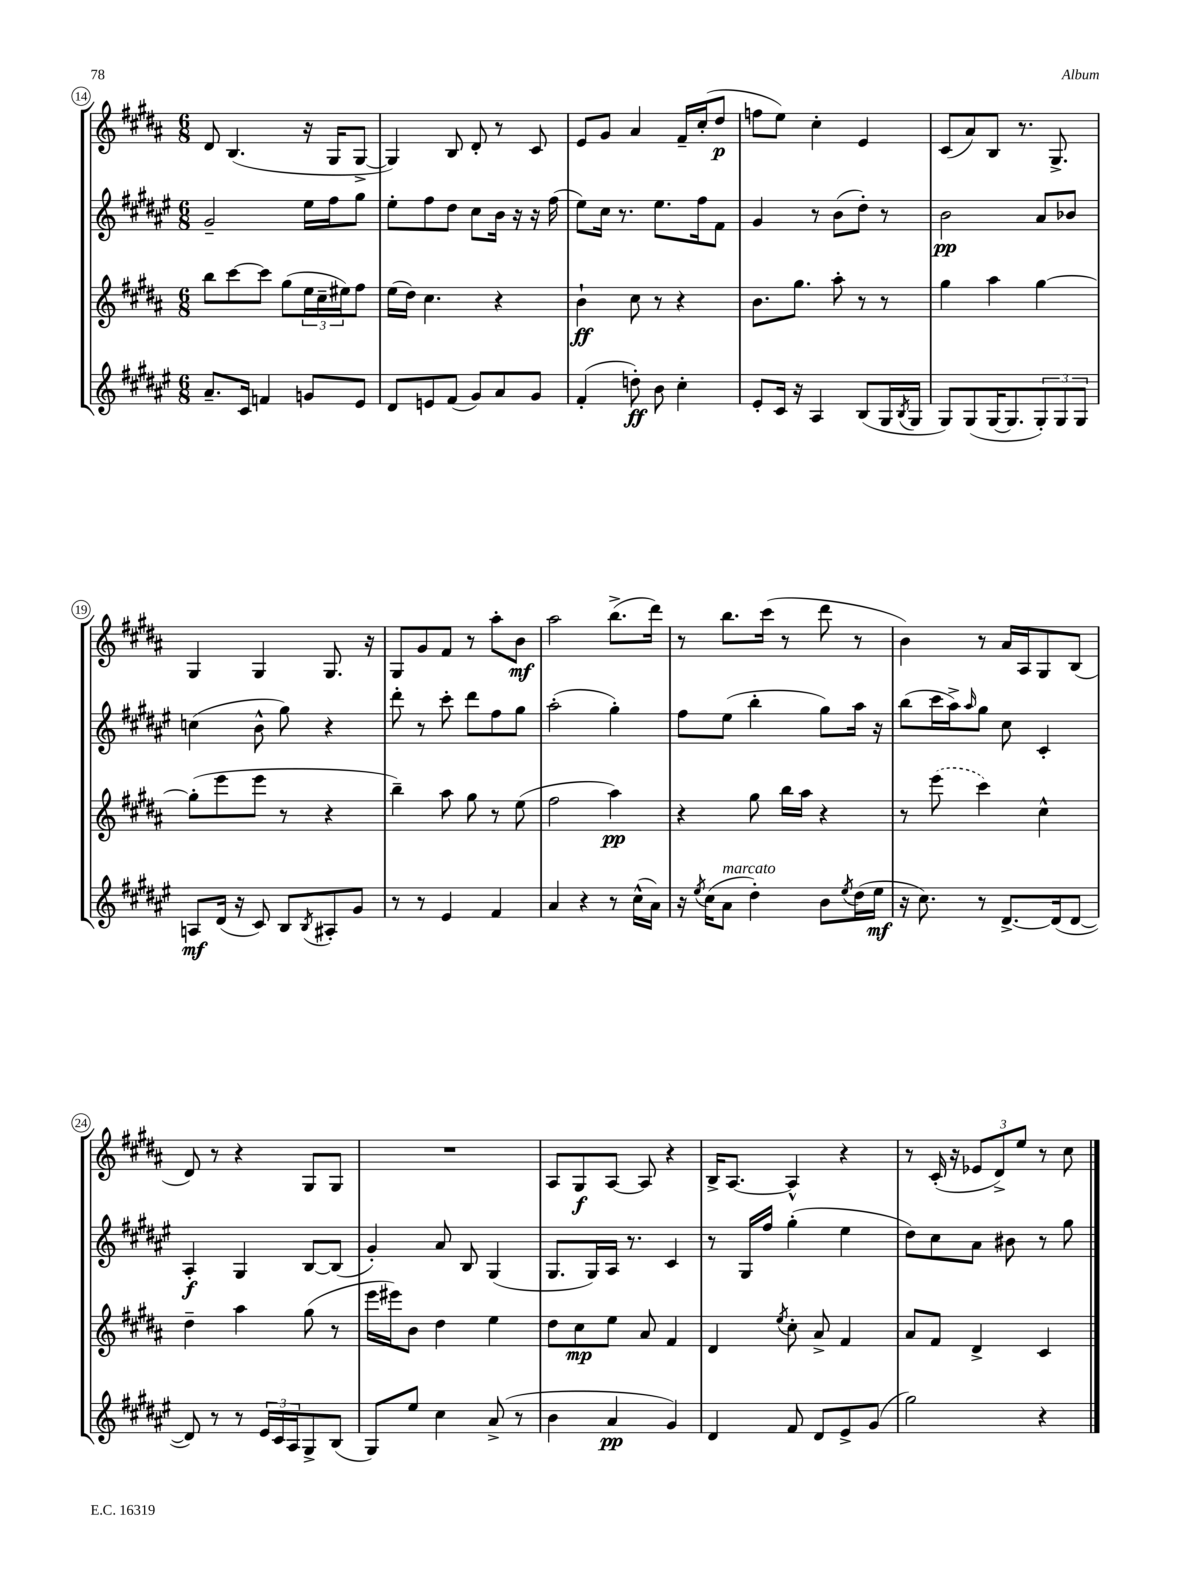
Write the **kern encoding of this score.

**kern	**dynam	**kern	**dynam	**kern	**dynam	**kern	**dynam
*part4	*part4	*part3	*part3	*part2	*part2	*part1	*part1
*staff4	*staff4	*staff3	*staff3	*staff2	*staff2	*staff1	*staff1
*clefG2	*	*clefG2	*	*clefG2	*	*clefG2	*
*k[f#c#g#d#a#e#]	*	*k[f#c#g#d#a#]	*	*k[f#c#g#d#a#e#]	*	*k[f#c#g#d#a#]	*
*M6/8	*	*M6/8	*	*M6/8	*	*M6/8	*
=14	=14	=14	=14	=14	=14	=14	=14
8.a#~/L	.	8bb\L	.	2g#~/	.	8d#/	.
.	.	[8ccc#\	.	.	.	(4.B/	.
16c#/Jk	.	.	.	.	.	.	.
4fn/	.	8ccc#\J]	.	.	.	.	.
.	.	(8gg#\L	.	.	.	.	.
8gn/L	.	24ee\L	.	16ee#\LL	.	16r	.
.	.	24cc#~\	.	.	.	.	.
.	.	.	.	16ff#\J	.	16G#/KL	.
.	.	24ee#X\J)	.	.	.	.	.
8e#/J	.	8ff#\J	.	8gg#\J	.	[8G#^/J	.
=15	=15	=15	=15	=15	=15	=15	=15
8d#/L	.	(16ee\LL	.	8ee#'\L	.	4G#/])	.
.	.	16dd#\JJ)	.	.	.	.	.
8en/	.	4.cc#\	.	8ff#\	.	.	.
(8f#/J	.	.	.	8dd#\J	.	8B/	.
8g#/L)	.	.	.	8cc#\L	.	8d#'/	.
8a#/	.	4r	.	16b\Jk	.	8r	.
.	.	.	.	16r	.	.	.
8g#/J	.	.	.	16r	.	8c#/	.
.	.	.	.	(16ff#\	.	.	.
=16	=16	=16	=16	=16	=16	=16	=16
(4f#'/	.	4b`\	ff	8ee#\L)	.	8e/L	.
.	.	.	.	16cc#\Jk	.	8g#/J	.
.	.	.	.	8.r	.	.	.
8ddn'\)	ff	8cc#\	.	.	.	4a#/	.
8b\	.	8r	.	8.ee#\L	.	.	.
4cc#'\	.	4r	.	.	.	16f#~/LL	.
.	.	.	.	16ff#\k	.	(16cc#'/J	.
.	.	.	.	8f#\J	.	8dd#/J	p
=17	=17	=17	=17	=17	=17	=17	=17
8e#'/L	.	8.b\L	.	4g#/	.	8ffn\L	.
16c#/Jk	.	.	.	.	.	8ee\J)	.
16r	.	8.gg#\J	.	.	.	.	.
4A#/	.	.	.	8r	.	4cc#'\	.
.	.	8aa#'\	.	(8b\L	.	.	.
(8B/L	.	8r	.	8dd#'\J)	.	4e/	.
16G#/L	.	8r	.	8r	.	.	.
8qB/	.	.	.	.	.	.	.
16G#/JJ	.	.	.	.	.	.	.
=18	=18	=18	=18	=18	=18	=18	=18
8G#/L)	.	4gg#\	.	2b\	pp	(8c#/L	.
(8G#/	.	.	.	.	.	8a#/)	.
[16G#/K	.	4aa#\	.	.	.	8B/J	.
8.G#/]	.	.	.	.	.	.	.
.	.	.	.	.	.	8.r	.
12G#'/)	.	[4gg#\	.	8a#/L	.	.	.
.	.	.	.	.	.	8.G#^/	.
12G#/	.	.	.	.	.	.	.
.	.	.	.	8b-X/J	.	.	.
12G#/J	.	.	.	.	.	.	.
!!LO:LB:g=z
=19	=19	=19	=19	=19	=19	=19	=19
8An/L	mf	(8gg#'\L]	.	(4ccn\	.	4G#/	.
(16d#/Jk	.	8eee\	.	.	.	.	.
16r	.	.	.	.	.	.	.
8c#/)	.	8eee\J	.	8b^^\	.	4G#/	.
8B/L	.	8r	.	8gg#\)	.	.	.
8qB/	.	.	.	.	.	.	.
8A#X'/	.	4r	.	4r	.	8.G#/	.
8g#/J	.	.	.	.	.	.	.
.	.	.	.	.	.	16r	.
=20	=20	=20	=20	=20	=20	=20	=20
8r	.	4bb~\)	.	8ddd#'\	.	8G#/L	.
8r	.	.	.	8r	.	8g#/	.
4e#/	.	8aa#\	.	8ccc#'\	.	8f#/J	.
.	.	8gg#\	.	8ddd#\L	.	8r	.
4f#/	.	8r	.	8ff#\	.	8aa#'\L	.
.	.	(8ee\	.	8gg#\J	.	8b\J	mf
=21	=21	=21	=21	=21	=21	=21	=21
4a#/	.	2ff#\	.	(2aa#'\	.	2aa#\	.
4r	.	.	.	.	.	.	.
8r	.	4aa#\)	pp	4gg#'\)	.	(8.bb^\L	.
(16cc#^^\LL	.	.	.	.	.	.	.
16a#\JJ)	.	.	.	.	.	16ddd#\Jk)	.
=22	=22	=22	=22	=22	=22	=22	=22
16r	.	4r	.	8ff#\L	.	8r	.
8qee#/	.	.	.	.	.	.	.
(16cc#\KL	.	.	.	.	.	.	.
!LO:TX:a:i:t=marcato	!	!	!	!	!	!	!
8a#\J	.	.	.	(8ee#\J	.	8.bb\L	.
4dd#'\)	.	8gg#\	.	4bb'\	.	.	.
.	.	.	.	.	.	(16ccc#\Jk	.
.	.	16bb\LL	.	.	.	8r	.
.	.	16aa#\JJ	.	.	.	.	.
8b\L	.	4r	.	8gg#\L)	.	8ddd#\	.
8qee#/	.	.	.	.	.	.	.
(16dd#\L	.	.	.	16aa#\Jk	.	8r	.
16ee#\JJ	mf	.	.	16r	.	.	.
=23	=23	=23	=23	=23	=23	=23	=23
16r	.	8r	.	(8bb\L	.	4b\)	.
8.cc#\)	.	.	.	.	.	.	.
.	.	(8eee\	.	16ccc#\L	.	.	.
.	.	.	.	16aa#^\J)	.	.	.
.	.	.	.	16qqaa#/	.	.	.
8r	.	4ccc#\)	.	8gg#\J	.	8r	.
[8.d#^/L	.	.	.	8cc#\	.	16a#/LL	.
.	.	.	.	.	.	16A#/J	.
.	.	4cc#^^\	.	4c#'/	.	8G#/	.
(16d#/k]	.	.	.	.	.	.	.
[8d#/J	.	.	.	.	.	(8B/J	.
!!LO:LB:g=z
=24	=24	=24	=24	=24	=24	=24	=24
8d#/])	.	4dd#~\	.	4A#'/	f	8d#/)	.
8r	.	.	.	.	.	8r	.
8r	.	4aa#\	.	4G#/	.	4r	.
24e#/LL	.	.	.	.	.	.	.
24c#/	.	.	.	.	.	.	.
24A#/J	.	.	.	.	.	.	.
8G#^/	.	(8gg#\	.	[8B/L	.	8G#/L	.
(8B/J	.	8r	.	(8B/J]	.	8G#/J	.
=25	=25	=25	=25	=25	=25	=25	=25
8G#/L)	.	16eee\LL	.	4g#'/)	.	2.r	.
.	.	16eee#X\J)	.	.	.	.	.
8ee#/J	.	8b\J	.	.	.	.	.
4cc#\	.	4dd#\	.	8a#/	.	.	.
.	.	.	.	8B/	.	.	.
(8a#^/	.	4ee\	.	(4G#/	.	.	.
8r	.	.	.	.	.	.	.
=26	=26	=26	=26	=26	=26	=26	=26
4b\	.	8dd#\L	.	8.G#/L	.	8A#/L	.
.	.	8cc#\	mp	.	.	8G#/	f
.	.	.	.	16G#/L)	.	.	.
4a#/	pp	8ee\J	.	16A#/JJ	.	[8A#/J	.
.	.	.	.	8.r	.	.	.
.	.	8a#/	.	.	.	8A#/]	.
4g#/)	.	4f#/	.	4c#/	.	4r	.
=27	=27	=27	=27	=27	=27	=27	=27
4d#/	.	4d#/	.	8r	.	16B^/KL	.
.	.	.	.	.	.	[8.A#/J	.
.	.	.	.	16G#/LL	.	.	.
.	.	.	.	16ff#/JJ	.	.	.
.	.	8qee/	.	.	.	.	.
8f#/	.	8cc#'\	.	(4gg#'\	.	4A#^^/]	.
8d#/L	.	8a#^/	.	.	.	.	.
8e#^/	.	4f#/	.	4ee#\	.	4r	.
(8g#/J	.	.	.	.	.	.	.
=28	=28	=28	=28	=28	=28	=28	=28
2gg#\)	.	8a#/L	.	8dd#\L)	.	8r	.
.	.	8f#/J	.	8cc#\	.	(16c#'/	.
.	.	.	.	.	.	16r	.
.	.	4d#^/	.	8a#\J	.	12e-X/L	.
.	.	.	.	.	.	12d#^/)	.
.	.	.	.	8b#X\	.	.	.
.	.	.	.	.	.	12ee/J	.
4r	.	4c#/	.	8r	.	8r	.
.	.	.	.	8gg#\	.	8cc#\	.
==	==	==	==	==	==	==	==
*-	*-	*-	*-	*-	*-	*-	*-
